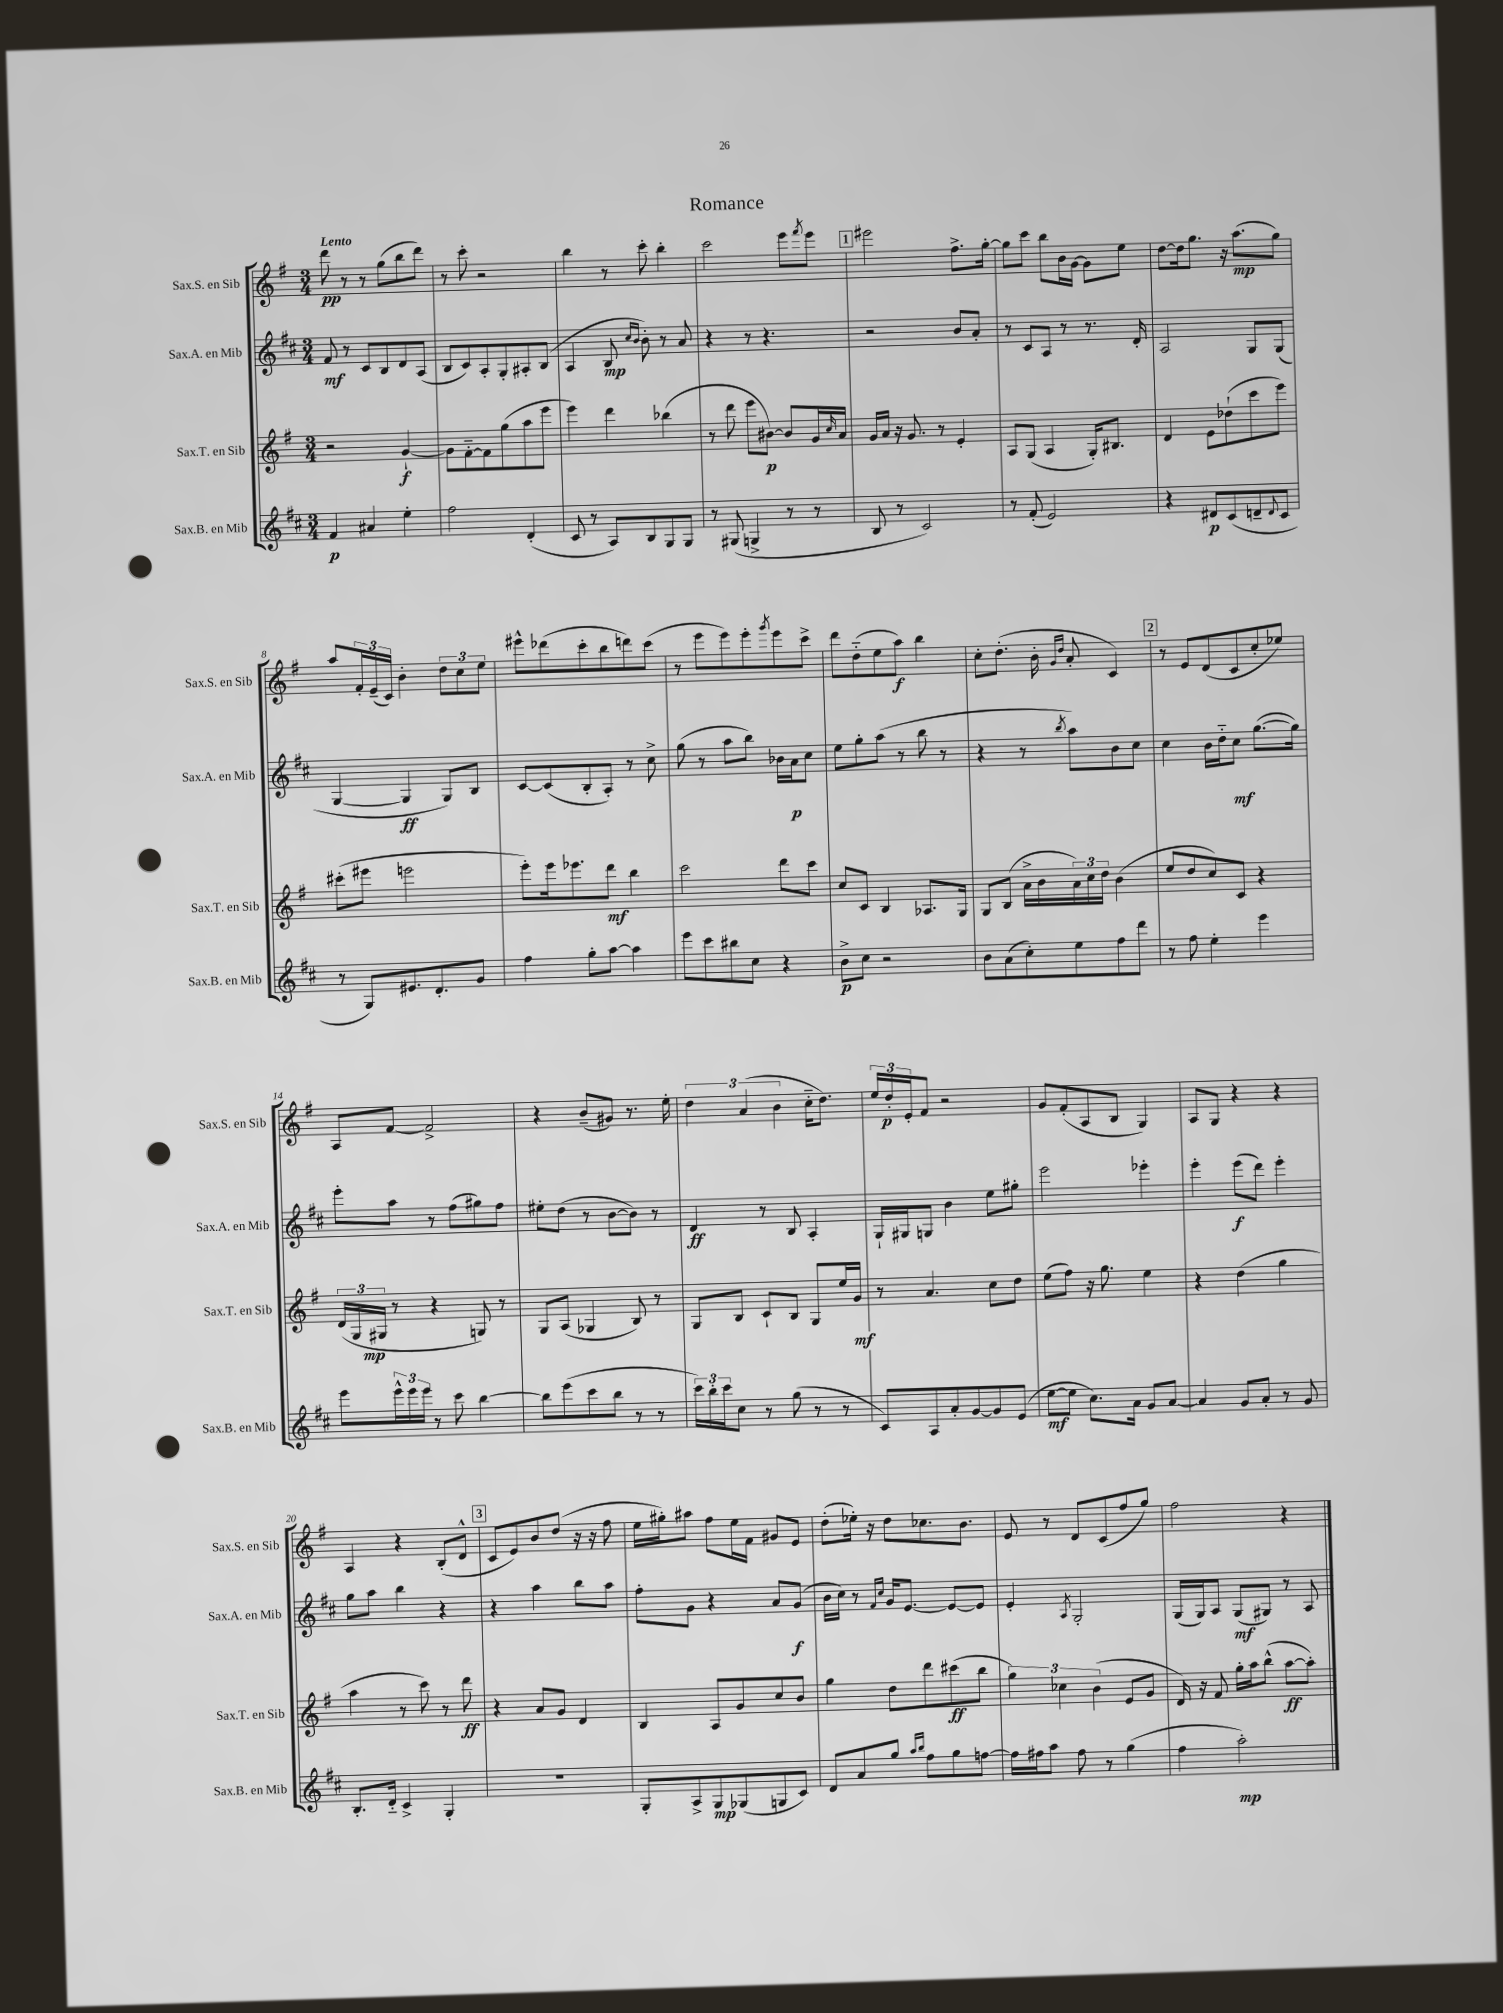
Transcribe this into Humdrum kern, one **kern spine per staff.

**kern	**dynam	**kern	**dynam	**kern	**dynam	**kern	**dynam
*part4	*part4	*part3	*part3	*part2	*part2	*part1	*part1
*staff4	*staff4	*staff3	*staff3	*staff2	*staff2	*staff1	*staff1
*I"Sax.B. en Mib	*	*I"Sax.T. en Sib	*	*I"Sax.A. en Mib	*	*I"Sax.S. en Sib	*
*I'Sax.B. en Mib	*	*I'Sax.T. en Sib	*	*I'Sax.A. en Mib	*	*I'Sax.S. en Sib	*
*clefG2	*	*clefG2	*	*clefG2	*	*clefG2	*
*k[f#c#]	*	*k[f#]	*	*k[f#c#]	*	*k[f#]	*
*M3/4	*	*M3/4	*	*M3/4	*	*M3/4	*
=1	=1	=1	=1	=1	=1	=1	=1
!	!	!	!	!	!	!LO:TX:a:B:t=Lento	!
4f#/	p	2r	.	8f#/	mf	8ddd\	pp
.	.	.	.	8r	.	8r	.
4a#X/	.	.	.	8c#/L	.	8r	.
.	.	.	.	8B/	.	(8gg\L	.
4ee'\	.	[4g`/	f	8d/	.	8bb\	.
.	.	.	.	(8A/J	.	8ddd\J)	.
=2	=2	=2	=2	=2	=2	=2	=2
2ff#\	.	8g\L]	.	8B/L	.	8r	.
.	.	[8f#\	.	8c#/)	.	8ccc'\	.
.	.	8f#\]	.	8A'/	.	2r	.
.	.	(8gg\	.	8G'/	.	.	.
(4d'/	.	8aa\	.	8A#X'/	.	.	.
.	.	8eee\J	.	(8B/J	.	.	.
=3	=3	=3	=3	=3	=3	=3	=3
8c#/	.	4eee\)	.	4A/	.	4bb\	.
8r	.	.	.	.	.	.	.
8A/L)	.	4ddd\	.	8B/	mp	8r	.
.	.	.	.	16qqcc#/LL	.	.	.
.	.	.	.	16qqb/JJ	.	.	.
8B/	.	.	.	8b'\)	.	8ccc'\	.
8G/	.	(4bb-X\	.	8r	.	4bb'\	.
8G/J	.	.	.	8a/	.	.	.
=4	=4	=4	=4	=4	=4	=4	=4
8r	.	8r	.	4r	.	2ccc\	.
(8G#X/	.	8ddd\	.	.	.	.	.
4Gn^/	.	8eee\L	.	8r	.	.	.
.	.	[8b#X\J)	p	4.r	.	.	.
8r	.	8b#/L]	.	.	.	8eee\L	.
.	.	.	.	.	.	8qfff#/	.
8r	.	16g/L	.	.	.	8eee\J	.
.	.	16qqcc/	.	.	.	.	.
.	.	16a/JJ	.	.	.	.	.
!!LO:REH:place=s1:t=1
=5	=5	=5	=5	=5	=5	=5	=5
8B/	.	16g/LL	.	2r	.	2eee#X\	.
.	.	16a/JJ	.	.	.	.	.
8r	.	16r	.	.	.	.	.
.	.	8.g/	.	.	.	.	.
2c#/)	.	.	.	.	.	.	.
.	.	8r	.	.	.	.	.
.	.	4e'/	.	8b/L	.	8.ff#^\L	.
.	.	.	.	8a'/J	.	.	.
.	.	.	.	.	.	[16gg'\Jk	.
=6	=6	=6	=6	=6	=6	=6	=6
8r	.	8A/L	.	8r	.	8gg\L]	.
(8f#'/	.	(8G/J	.	8c#/L	.	8ccc\J	.
2e/)	.	4A/	.	8A/J	.	8bb\L	.
.	.	.	.	8r	.	16b\L	.
.	.	.	.	.	.	[16g\JJ	.
.	.	16G'/KL)	.	8.r	.	8g\L]	.
.	.	8.B#X/J	.	.	.	.	.
.	.	.	.	.	.	8ee\J	.
.	.	.	.	16d'/	.	.	.
=7	=7	=7	=7	=7	=7	=7	=7
4r	.	4d/	.	2A/	.	[8dd\L	.
.	.	.	.	.	.	16dd\k]	.
.	.	.	.	.	.	8.gg\J	.
8d#X/L	p	8e\L	.	.	.	.	.
(8c#/	.	(8dd-X`\	.	.	.	16r	.
.	.	.	.	.	.	(8.aa\L	mp
8dn~/	.	8ccc\	.	8G/L	.	.	.
8qqd/	.	.	.	.	.	.	.
8c#/J	.	8eee\J)	.	(8G/J	.	8gg\J)	.
!!LO:LB:g=z
=8	=8	=8	=8	=8	=8	=8	=8
8r	.	(8ccc#X'\L	.	[4G/	.	8aa/L	.
8G/L)	.	8eee#X\J	.	.	.	24f#'/L	.
.	.	.	.	.	.	(24e~/	.
.	.	.	.	.	.	24c/JJ)	.
8.e#X/	.	2eeen\	.	4G/]	ff	4b'\	.
8.d'/	.	.	.	.	.	.	.
.	.	.	.	8G/L)	.	12dd\L	.
.	.	.	.	.	.	12cc\	.
8g/J	.	.	.	8B/J	.	.	.
.	.	.	.	.	.	12ee\J	.
=9	=9	=9	=9	=9	=9	=9	=9
4ff#\	.	8eee'\L)	.	[8c#/L	.	8eee#X^^\L	.
.	.	16eee\k	.	(8c#/]	.	(8ddd-X\	.
.	.	8.eee-X\	.	.	.	.	.
8gg'\L	.	.	.	8B'/	.	8ccc'\	.
[8aa\J	.	8ddd\J	mf	8A'/J)	.	8bb\	.
4aa\]	.	4bb\	.	8r	.	8dddn\)	.
.	.	.	.	8cc#^\	.	(8ccc\J	.
=10	=10	=10	=10	=10	=10	=10	=10
8eee\L	.	2ccc\	.	(8gg\	.	8r	.
8ccc#\	.	.	.	8r	.	8eee\L	.
8bb#X\	.	.	.	8aa\L	.	8eee\)	.
8cc#\J	.	.	.	8bb\J)	.	8eee'\	.
.	.	.	.	.	.	8qggg/	.
4r	.	8ddd\L	.	16b-X\LL	.	8eee\	.
.	.	.	.	16a\J	p	.	.
.	.	8ccc\J	.	8cc#\J	.	8ccc^\J	.
=11	=11	=11	=11	=11	=11	=11	=11
8b^\L	p	8cc/L	.	8ee\L	.	8ddd\L	.
8cc#\J	.	8c/J	.	8gg'\	.	(8dd\	.
2r	.	4B/	.	(8aa\J	.	8ee\	.
.	.	.	.	8r	.	8aa\J)	f
.	.	8.A-X/L	.	8bb\	.	4bb\	.
.	.	.	.	8r	.	.	.
.	.	16G/Jk	.	.	.	.	.
=12	=12	=12	=12	=12	=12	=12	=12
8b\L	.	8G/L	.	4r	.	8cc'\L	.
(8a\	.	(8B/J	.	.	.	(8.dd'\J	.
8cc#'\)	.	16a^\LL	.	8r	.	.	.
.	.	16b\	.	.	.	16b'\	.
.	.	.	.	.	.	16qqg/LL	.
.	.	.	.	8qbb/	.	16qqdd/JJ	.
8ee\	.	24a\)	.	8aa\L)	.	8a'/	.
.	.	24cc\	.	.	.	.	.
.	.	24dd\JJ	.	.	.	.	.
8ff#\	.	(4b\	.	8b\	.	4c/)	.
8ddd\J	.	.	.	8cc#\J	.	.	.
!!LO:REH:place=s1:t=2
=13	=13	=13	=13	=13	=13	=13	=13
8r	.	8ee/L	.	4cc#\	.	8r	.
8ff#\	.	8dd/	.	.	.	8e/L	.
4ee'\	.	8cc/)	.	16b\LL	.	(8d/	.
.	.	.	.	16dd\J	.	.	.
.	.	8c/J	.	8cc#\J	mf	8c/	.
4eee\	.	4r	.	([8.gg\L	.	8cc'/	.
.	.	.	.	.	.	8ee-X/J)	.
.	.	.	.	16gg\Jk])	.	.	.
!!LO:LB:g=z
=14	=14	=14	=14	=14	=14	=14	=14
8eee\L	.	(24d/LL	.	8eee'\L	.	8A/L	.
.	.	24G/	.	.	.	.	.
.	.	24G#X/JJ	mp	.	.	.	.
24eee^^\L	.	8r	.	8aa\J	.	[8f#/J	.
24eee\	.	.	.	.	.	.	.
24eee\JJ	.	.	.	.	.	.	.
8r	.	4r	.	8r	.	2f#^/]	.
8ccc#\	.	.	.	(8ff#\L	.	.	.
[4bb\	.	8Gn/)	.	8gg#X\)	.	.	.
.	.	8r	.	8ff#\J	.	.	.
=15	=15	=15	=15	=15	=15	=15	=15
8bb\L]	.	8G/L	.	8ee#X'\L	.	4r	.
(8eee\	.	(8A/J	.	(8dd\J	.	.	.
8ccc#\	.	4G-X/	.	8r	.	(8b~/L	.
8bb\J	.	.	.	[8b\L	.	8g#X/J)	.
8r	.	8B/)	.	8b\J])	.	8.r	.
8r	.	8r	.	8r	.	.	.
.	.	.	.	.	.	16ee'\	.
=16	=16	=16	=16	=16	=16	=16	=16
24ccc#\LL)	.	8G/L	.	4d/	ff	6dd\	.
24bb'\	.	.	.	.	.	.	.
24ccc#\J	.	.	.	.	.	.	.
8cc#\J	.	8B/J	.	.	.	.	.
.	.	.	.	.	.	(6a/	.
8r	.	8c`/L	.	8r	.	.	.
.	.	.	.	.	.	6b\	.
(8gg\	.	8B/J	.	8B/	.	.	.
8r	.	8G/L	.	4A'/	.	16cc\KL	.
.	.	.	.	.	.	8.dd\J)	.
8r	.	16ee/L	.	.	.	.	.
.	.	16g/JJ	mf	.	.	.	.
=17	=17	=17	=17	=17	=17	=17	=17
8c#/L)	.	8r	.	16G`/LL	.	24ee/LL	.
.	.	.	.	.	.	24dd'/	p
.	.	.	.	16G#X/J	.	.	.
.	.	.	.	.	.	24e'/J	.
8A/	.	4.a/	.	8Gn/J	.	8f#/J	.
8a'/	.	.	.	4b\	.	2r	.
[8g/	.	.	.	.	.	.	.
8g/]	.	8cc\L	.	8ee\L	.	.	.
(8e/J	.	8dd\J	.	8gg#X'\J	.	.	.
=18	=18	=18	=18	=18	=18	=18	=18
[8ee\L	mf	(8ee\L	.	2eee\	.	8g/L	.
8ee\J]	.	8ff#\J)	.	.	.	(8f#'/	.
8.cc#\L)	.	16r	.	.	.	8A/	.
.	.	8.gg\	.	.	.	.	.
.	.	.	.	.	.	8B/J	.
16a\Jk	.	.	.	.	.	.	.
8g/L	.	4ee\	.	4eee-X'\	.	4G/)	.
[8a/J	.	.	.	.	.	.	.
=19	=19	=19	=19	=19	=19	=19	=19
4a/]	.	4r	.	4eee'\	.	8A/L	.
.	.	.	.	.	.	8G/J	.
8g/L	.	(4dd\	.	(8eee\L	f	4r	.
8a'/J	.	.	.	8ddd\J)	.	.	.
8r	.	4gg\	.	4eee'\	.	4r	.
8g/	.	.	.	.	.	.	.
!!LO:LB:g=z
=20	=20	=20	=20	=20	=20	=20	=20
8.B'/L	.	4aa\	.	8gg\L	.	4A/	.
.	.	.	.	8aa\J	.	.	.
16d/Jk	.	.	.	.	.	.	.
4c#^/	.	8r	.	4bb\	.	4r	.
.	.	8ccc\)	.	.	.	.	.
4G'/	.	8r	.	4r	.	(8B'/L	.
.	.	8ddd\	ff	.	.	8d^^/J	.
!!LO:REH:place=s1:t=3
=21	=21	=21	=21	=21	=21	=21	=21
2.r	.	4r	.	4r	.	8c/L	.
.	.	.	.	.	.	8e/)	.
.	.	8a/L	.	4aa\	.	8b/	.
.	.	8g/J	.	.	.	(8dd/J	.
.	.	4d/	.	8bb\L	.	16r	.
.	.	.	.	.	.	16r	.
.	.	.	.	8aa\J	.	8ff#\	.
=22	=22	=22	=22	=22	=22	=22	=22
8G'/L	.	4B/	.	8ff#'\L	.	16ee\LL	.
.	.	.	.	.	.	16gg#X'\J)	.
8A^/	.	.	.	8g\J	.	8aa#X\J	.
8G/	mp	8A/L	.	4r	.	8ff#\L	.
(8G-X/	.	8g/	.	.	.	16ee\L	.
.	.	.	.	.	.	16f#\JJ	.
8Gn/	.	8cc/	.	8a/L	.	8g#X/L	.
8c#/J)	.	8b/J	.	(8g/J	f	8e/J	.
=23	=23	=23	=23	=23	=23	=23	=23
8d/L	.	4gg\	.	16b\LL	.	(8dd'\L	.
.	.	.	.	16cc#\JJ)	.	.	.
8a/	.	.	.	8r	.	16ee-X'\Jk)	.
.	.	.	.	.	.	16r	.
.	.	.	.	16qqf#/LL	.	.	.
.	.	.	.	16qqcc#/JJ	.	.	.
8gg/J	.	8dd\L	.	16g/KL	.	8dd\L	.
.	.	.	.	[8.e/J	.	.	.
16qqaa/LL	.	.	.	.	.	.	.
16qqbb/JJ	.	.	.	.	.	.	.
8ff#\L	.	8ddd\	.	.	.	8.cc-X\	.
8gg\	.	(8ccc#X\	ff	8e/L_	.	.	.
.	.	.	.	.	.	8.b\J	.
[8ffn\J	.	8bb\J	.	8e/J]	.	.	.
=24	=24	=24	=24	=24	=24	=24	=24
16ff\LL]	.	6gg\)	.	4e'/	.	8e/	.
16ff#X\J	.	.	.	.	.	.	.
8aa\J	.	.	.	.	.	8r	.
.	.	6cc-X\	.	.	.	.	.
.	.	.	.	8qA/	.	.	.
8ff#\	.	.	.	2G'/	.	8d/L	.
.	.	(6b\	.	.	.	.	.
8r	.	.	.	.	.	(8c/	.
(4gg\	.	8e/L	.	.	.	8ff#/	.
.	.	8g/J	.	.	.	8gg/J)	.
=25	=25	=25	=25	=25	=25	=25	=25
4ff#\	.	16d/)	.	(16G/LL	.	2ff#\	.
.	.	16r	.	16G/J)	.	.	.
.	.	8f#/	.	8A/J	.	.	.
2aa'\)	mp	16gg'\LL	.	(8G/L	mf	.	.
.	.	16aa\J	.	.	.	.	.
.	.	(8bb^^\J	.	8G#X/J)	.	.	.
.	.	[8aa\L	ff	8r	.	4r	.
.	.	8aa'\J])	.	8A/	.	.	.
==	==	==	==	==	==	==	==
*-	*-	*-	*-	*-	*-	*-	*-
